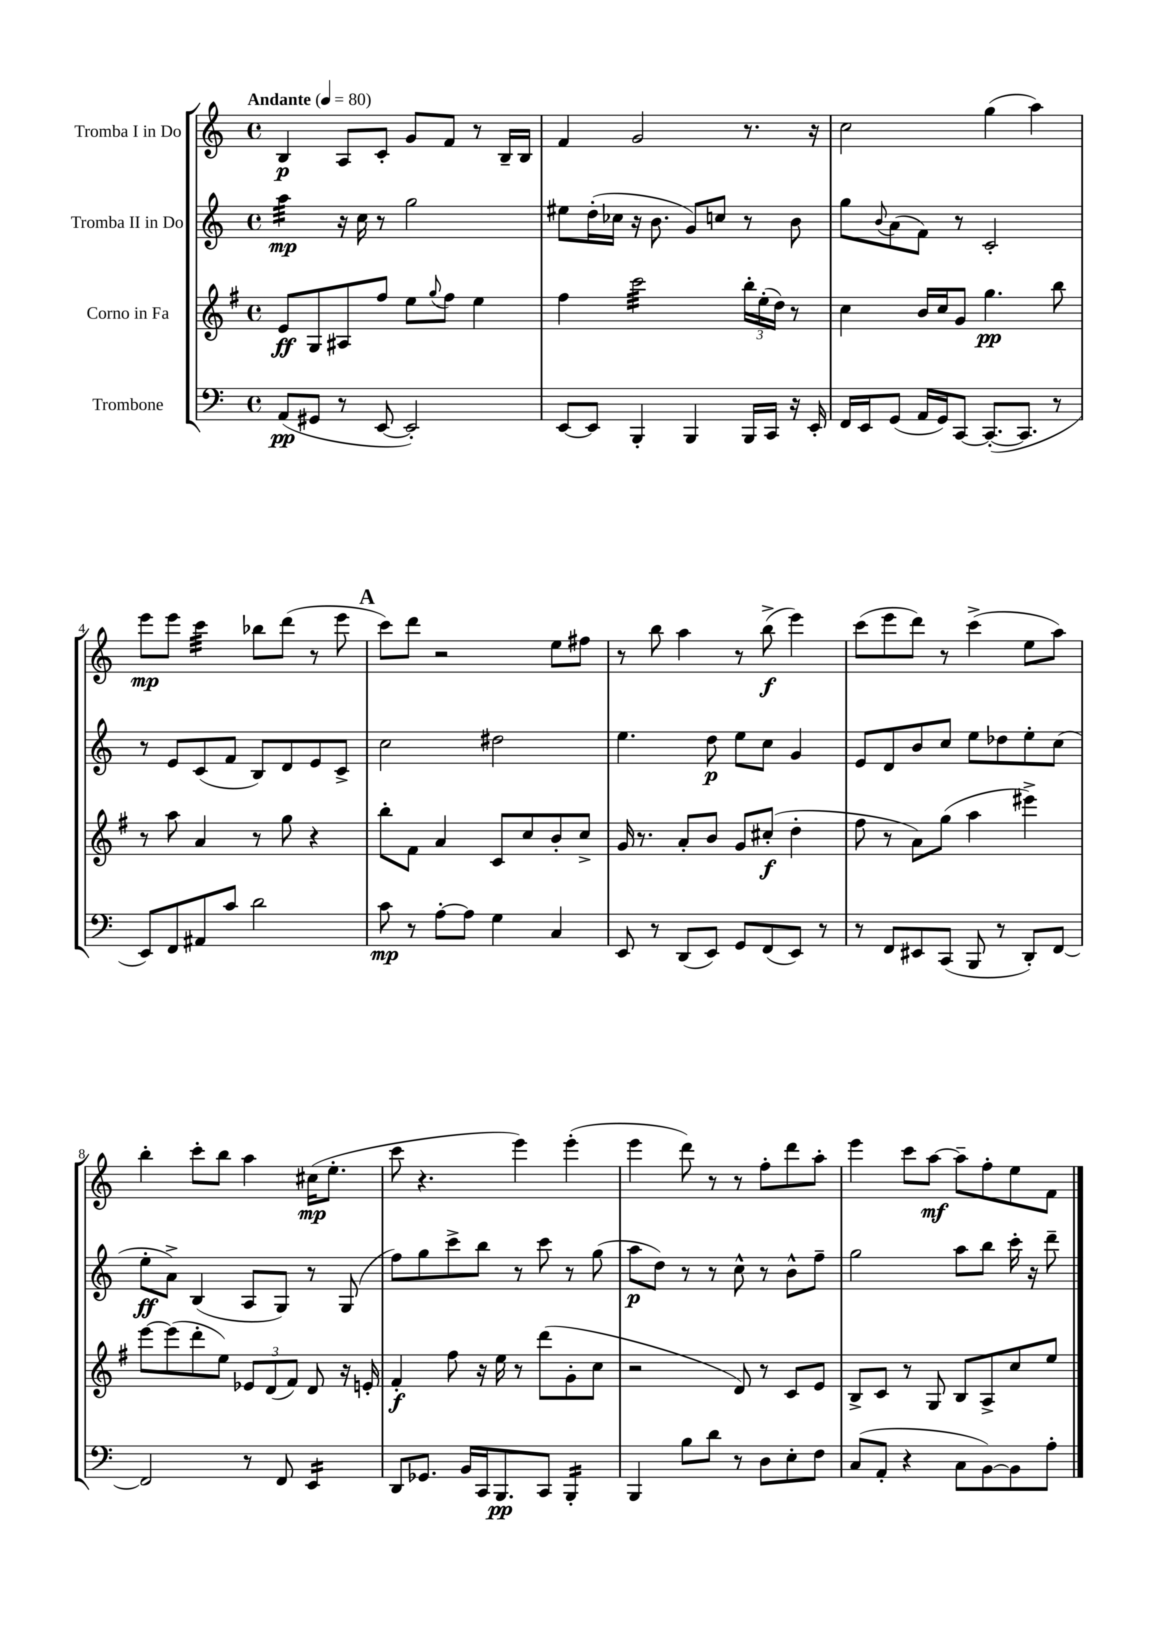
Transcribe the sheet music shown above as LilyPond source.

<<
\new StaffGroup <<
\new Staff = "s0" \with { instrumentName = "Tromba I in Do" } {
    \clef treble \key c \major \defaultTimeSignature \time 4/4 \tempo "Andante" 4 = 80
    b4\p a8 c'8-. g'8 f'8 r8 b16-- b16 |
    f'4 g'2 r8. r16 |
    c''2 g''4( a''4) |
    e'''8\mp e'''8 c'''4:32 bes''8 d'''8( r8 e'''8 |
    \mark \markup { \bold "A" } c'''8) d'''8 r2 e''8 fis''8 |
    r8 b''8 a''4 r8 b''8->\f( e'''4) |
    c'''8( e'''8 d'''8) r8 c'''4->( e''8 a''8) |
    b''4-. c'''8-. b''8 a''4 cis''16\mp( e''8.-. |
    c'''8 r4. e'''4) e'''4-.( |
    e'''4 d'''8) r8 r8 f''8-. d'''8 a''8-. |
    e'''4 c'''8 a''8~\mf a''8-- f''8-. e''8 f'8 \bar "|." |
}
\new Staff = "s1" \with { instrumentName = "Tromba II in Do" } {
    \clef treble \key c \major \defaultTimeSignature \time 4/4
    a''4:32\mp r16 c''16 r8 g''2 |
    eis''8 d''16-.( ces''16 r16 b'8. g'8) c''8 r8 b'8 |
    g''8 \appoggiatura { b'8 } a'8( f'8) r8 c'2-. |
    r8 e'8 c'8( f'8 b8) d'8 e'8 c'8-> |
    \mark \markup { \bold "A" } c''2 dis''2 |
    e''4. d''8\p e''8 c''8 g'4 |
    e'8 d'8 b'8 c''8 e''8 des''8 e''8-. c''8( |
    e''8-.\ff a'8->) b4( a8 g8) r8 g8( |
    f''8) g''8 c'''8-> b''8 r8 c'''8 r8 g''8( |
    a''8\p d''8) r8 r8 c''8-^ r8 b'8-^ f''8-- |
    g''2 a''8 b''8 c'''16-. r16 d'''8-- \bar "|." |
}
\new Staff = "s2" \with { instrumentName = "Corno in Fa" } {
    \clef treble \key g \major \defaultTimeSignature \time 4/4
    e'8\ff g8 ais8 fis''8 e''8 \appoggiatura { g''8 } fis''8 e''4 |
    fis''4 c'''2:32 \tuplet 3/2 { b''16-. e''16-.( d''16) } r8 |
    c''4 b'16 c''16 g'8 g''4.\pp b''8 |
    r8 a''8 a'4 r8 g''8 r4 |
    \mark \markup { \bold "A" } b''8-. fis'8 a'4 c'8 c''8 b'8-. c''8-> |
    g'16 r8. a'8-. b'8 g'8 cis''8-.\f( d''4-. |
    fis''8 r8 a'8) g''8( a''4 eis'''4->) |
    e'''8~ e'''8( d'''8-. e''8) \tuplet 3/2 { ees'8 d'8( fis'8) } d'8 r16 e'16-. |
    fis'4-.\f fis''8 r16 e''16 r8 d'''8( g'8-. c''8 |
    r2 d'8) r8 c'8 e'8 |
    b8-> c'8 r8 g8 b8 a8-> c''8 e''8 \bar "|." |
}
\new Staff = "s3" \with { instrumentName = "Trombone" } {
    \clef bass \key c \major \defaultTimeSignature \time 4/4
    a,8\pp( gis,8 r8 e,8~ e,2-.) |
    e,8~ e,8 b,,4-. b,,4 b,,16 c,16 r16 e,16-. |
    f,16 e,16 g,8( a,16 g,16) c,8~ c,8.~-.( c,8. r8 |
    e,8) f,8 ais,8 c'8 d'2 |
    \mark \markup { \bold "A" } c'8\mp r8 a8~-. a8 g4 c4 |
    e,8 r8 d,8( e,8) g,8 f,8( e,8) r8 |
    r8 f,8 eis,8 c,8( b,,8 r8 d,8-.) f,8~ |
    f,2 r8 f,8 e,4:16 |
    d,8 ges,8. b,16 c,16 b,,8.\pp c,8 b,,4:16-. |
    b,,4 b8 d'8 r8 d8 e8-. f8 |
    c8( a,8-. r4 c8 b,8~) b,8 a8-. \bar "|." |
}
>>
>>
